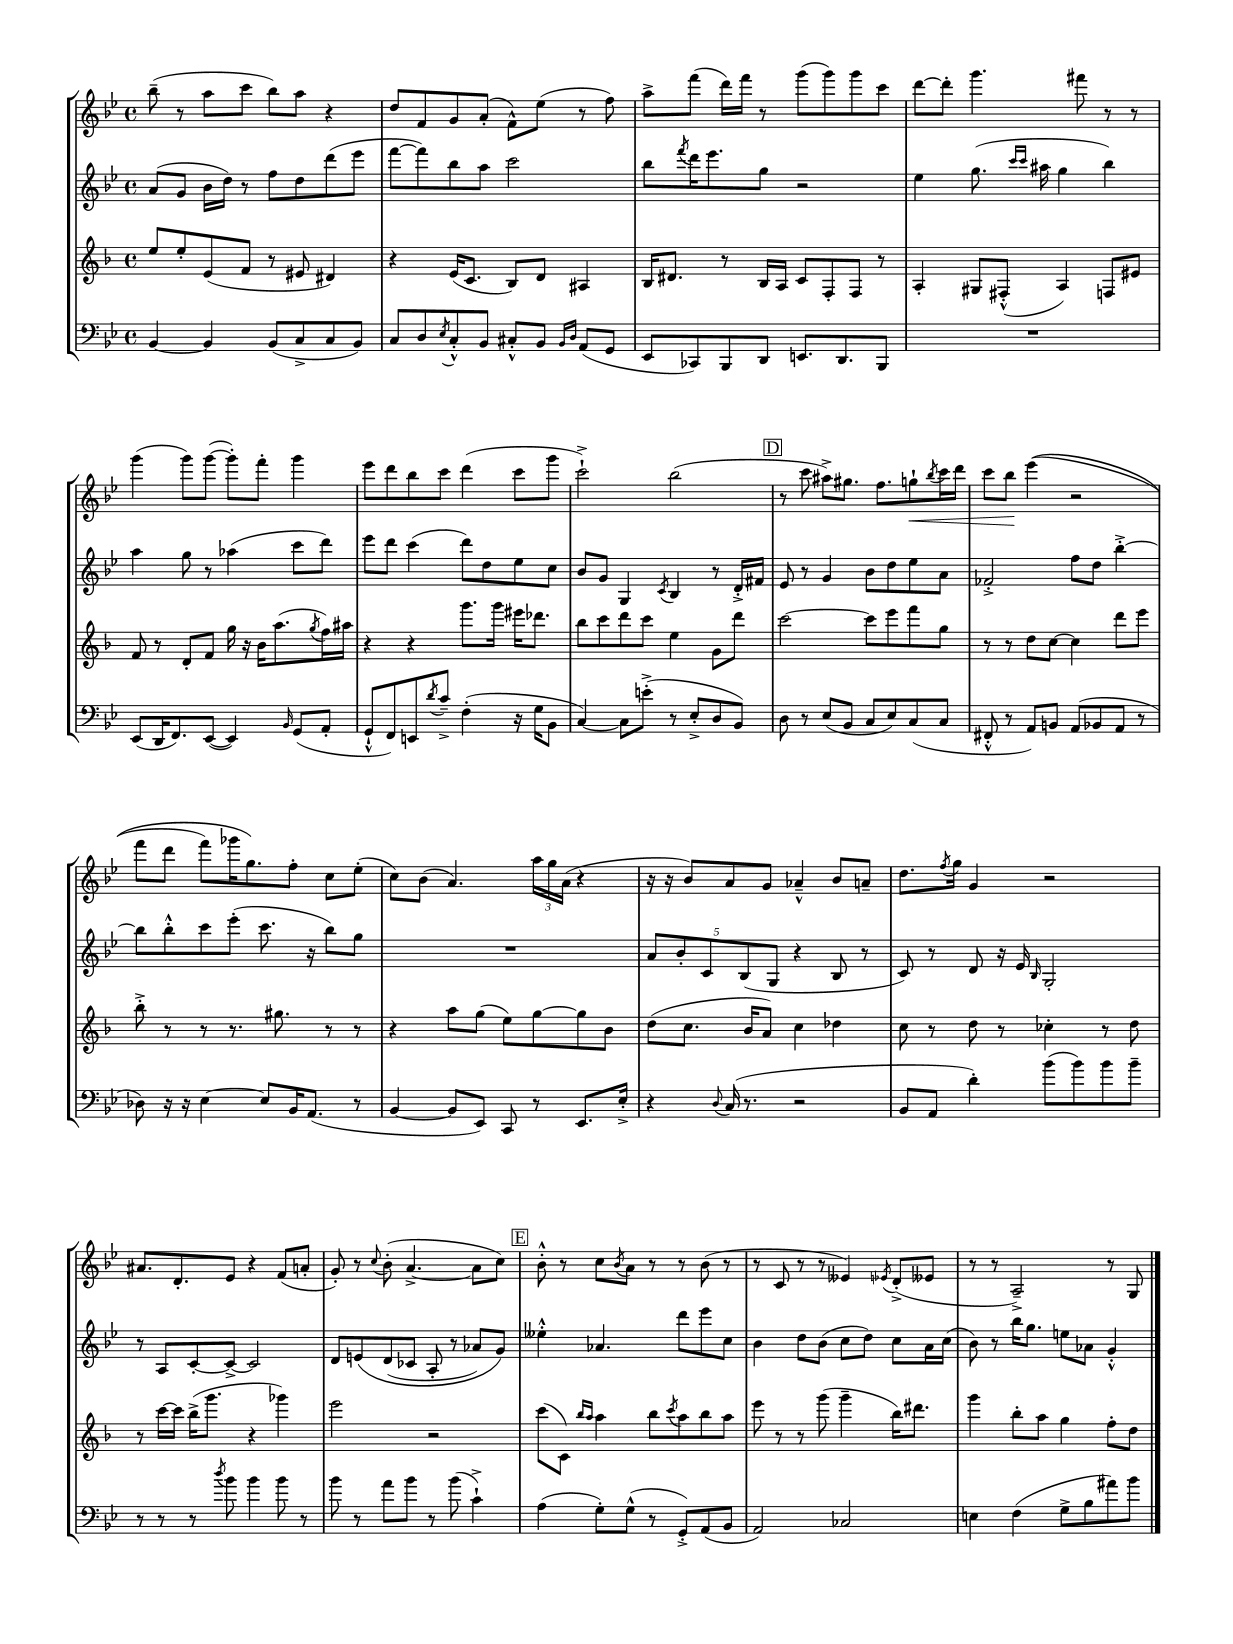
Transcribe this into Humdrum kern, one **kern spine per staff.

**kern	**kern	**kern	**kern
*staff4	*staff3	*staff2	*staff1
*clefF4	*clefG2	*clefG2	*clefG2
*k[b-e-]	*k[b-]	*k[b-e-]	*k[b-e-]
*M4/4	*M4/4	*M4/4	*M4/4
*met(c)	*met(c)	*met(c)	*met(c)
[4BB-	8ee	(8a	(8bb-~
.	8ee'	8g	8r
4BB-]	(8e	16b-	8aa
.	.	16dd)	.
.	8f	8r	8ccc
(8BB-	8r	8ff	8bb-)
8C^	8e#	8dd	8aa
8C	4d#)	(8ddd	4r
8BB-)	.	8eee-	.
=	=	=	=
8C	4r	[8fff	8dd
8D	.	8fff])	8f
8qE-	.	.	.
8C'^^	(16e	8bb-	8g
.	8.c	.	.
8BB-	.	8aa	(8a'
8C#'^^	8B-)	2ccc	8f^^)
8BB-	8d	.	(8ee-
16qqBB-	.	.	.
16qqD	.	.	.
(8AA	4A#	.	8r
8GG	.	.	8ff)
=	=	=	=
8EE-	16B-	8bb-	8aa^
.	8.d#	.	.
.	.	8qfff	.
8CC-)	.	16ddd	(8fff
.	.	8.eee-	.
8BBB-	8r	.	16ddd)
.	.	.	16fff
8DD	16B-	8gg	8r
.	16A	.	.
8.EE	8c	2r	(8ggg
.	8F'	.	8ggg)
8.DD	.	.	.
.	8F	.	8ggg
8BBB-	8r	.	8ccc
=	=	=	=
1r	4A'	4ee-	[8ddd
.	.	.	8ddd']
.	8G#	(8.gg	4.ggg
.	(8F#'^^	.	.
.	.	16qqccc	.
.	.	16qqccc	.
.	.	16aa#	.
.	4A)	4gg	.
.	.	.	8fff#
.	8F	4bb-)	8r
.	8e#	.	8r
=	=	=	=
(8EE-	8f	4aa	(4ggg
16DD	8r	.	.
8.FF)	.	.	.
.	8d'	8gg	8ggg)
([8EE-	8f	8r	([8ggg
4EE-])	16gg	(4aa-	8ggg'])
.	16r	.	.
.	16b-	.	8fff'
.	(8.aa	.	.
16qqBB-	.	.	.
(8GG	.	8ccc	4ggg
.	8qgg	.	.
8AA'	16ff)	8ddd)	.
.	16aa#	.	.
=	=	=	=
8GG`^^	4r	8eee-	8eee-
8FF)	.	8ddd	8ddd
8EE	4r	(4ccc	8bb-
8qd	.	.	.
8c~^	.	.	8ccc
(4F'	8.ggg	8ddd)	(4ddd
.	.	8dd	.
.	16ggg	.	.
16r	16eee#	8ee-	8ccc
16G	8.ddd-	.	.
8BB-	.	8cc	8ggg
=	=	=	=
[4C)	8bb-	8b-	2ccc`^)
.	8ccc	8g	.
8C]	8ddd	4G	.
(8e'^	8ccc	.	.
.	.	8qc	.
8r	4ee	4B-	(2bb-
8E-'^	.	.	.
8D	8g	8r	.
8BB-)	8ddd	16d'^	.
.	.	16f#	.
=	=	=	=
8D	[2ccc	8e-	8r
8r	.	8r	8ccc
(8E-	.	4g	8aa#^)
8BB-	.	.	8.gg#
8C	8ccc]	8b-	.
.	.	.	8.ff
8E-)	8eee	8dd	.
(8C	8fff	8ee-	8gg`
.	.	.	8qbb-
8C	8gg	8a	16ccc
.	.	.	16ddd
=	=	=	=
8FF#'^^	8r	2f-'^	8ccc
8r	8r	.	8bb-
8AA)	8dd	.	&((4eee-
8BB	[8cc	.	.
(8AA	4cc]	8ff	2r
8BB-	.	8dd	.
8AA	8ddd	[4bb-'^	.
8r	8eee	.	.
=	=	=	=
8D-)	8bb-'^	8bb-]	8fff
16r	8r	8bb-'^^	8ddd
16r	.	.	.
[4E-	8r	8ccc	8fff)
.	8.r	(8eee-'	16ggg-
.	.	.	8.gg&)
8E-]	.	8.ccc	.
.	8.gg#	.	.
16BB-	.	.	8ff'
(8.AA	.	16r	.
.	8r	8bb-)	8cc
8r	8r	8gg	(8ee-'
=	=	=	=
[4BB-	4r	1r	8cc)
.	.	.	(8b-
8BB-]	8aa	.	4.a)
8EE-)	(8gg	.	.
8CC	8ee)	.	.
8r	[8gg	.	24aa
.	.	.	24gg
.	.	.	(24a
8.EE-	8gg]	.	4r
.	8b-	.	.
16E-'^	.	.	.
=	=	=	=
4r	(8dd	10a	16r
.	.	.	16r
.	.	10b-'	.
.	8.cc	.	8b-)
.	.	10c	.
8qqD	.	.	.
(16C	.	.	8a
.	.	(10B-	.
8.r	16b-	.	.
.	8a)	.	8g
.	.	10G	.
2r	4cc	4r	4a-~^^
.	4dd-	8B-	8b-
.	.	8r	8a~
=	=	=	=
8BB-	8cc	8c)	8.dd
8AA	8r	8r	.
.	.	.	8qff
.	.	.	16gg
4d')	8dd	8d	4g
.	8r	16r	.
.	.	16e-	.
.	.	16qqB-	.
(8b-	4cc-'	2G'	2r
8b-)	.	.	.
8b-	8r	.	.
8b-~	8dd	.	.
=	=	=	=
8r	8r	8r	8.a#
8r	[16ccc	8A	.
.	16ccc]	.	8.d'
8r	(16bb-^	[8c'	.
.	8.ggg	.	.
8qdd	.	.	.
8b-	.	8c^_	8e-
4b-	4r	2c]	4r
8b-	4ggg-)	.	(8f
8r	.	.	8a'
=	=	=	=
8b-	2eee	8d	8g')
8r	.	&(8e	8r
.	.	.	8qqcc
8a	.	(8d	(8b-'
8b-	.	8c-	[4.a^
8r	2r	8A'	.
(8b-	.	8r	.
4c`^)	.	8a-)	8a]
.	.	8g&)	8cc)
=	=	=	=
(4A	(8ccc	4ee--'^^	8b-'^^
.	8c)	.	8r
.	16qqbb-	.	.
.	16qqaa	.	.
8G')	4aa	4.a-	8cc
.	.	.	8qb-
(8G^^	.	.	8a
8r	8bb-	.	8r
.	8qccc	.	.
8GG'^)	8aa	8ddd	8r
(8AA	8bb-	8eee-	(8b-
8BB-	8aa	8cc	8r
=	=	=	=
2AA)	8eee	4b-	8r
.	8r	.	8c
.	8r	8dd	8r
.	(8ggg	(8b-	8r
2C-	4ggg~	8cc	4e--)
.	.	8dd)	.
.	.	.	8qe-
.	16bb-)	8cc	(8d'^
.	8.ddd#	.	.
.	.	16a	8e--
.	.	(16cc	.
=	=	=	=
4E	4ggg	8b-)	8r
.	.	8r	8r
(4F	8bb-'	16bb-	2A~^)
.	.	8.gg	.
.	8aa	.	.
8G^	4gg	8ee	.
8B-	.	8a-	.
8a#)	8ff'	4g'^^	8r
8b-	8dd	.	8G
==	==	==	==
*-	*-	*-	*-
